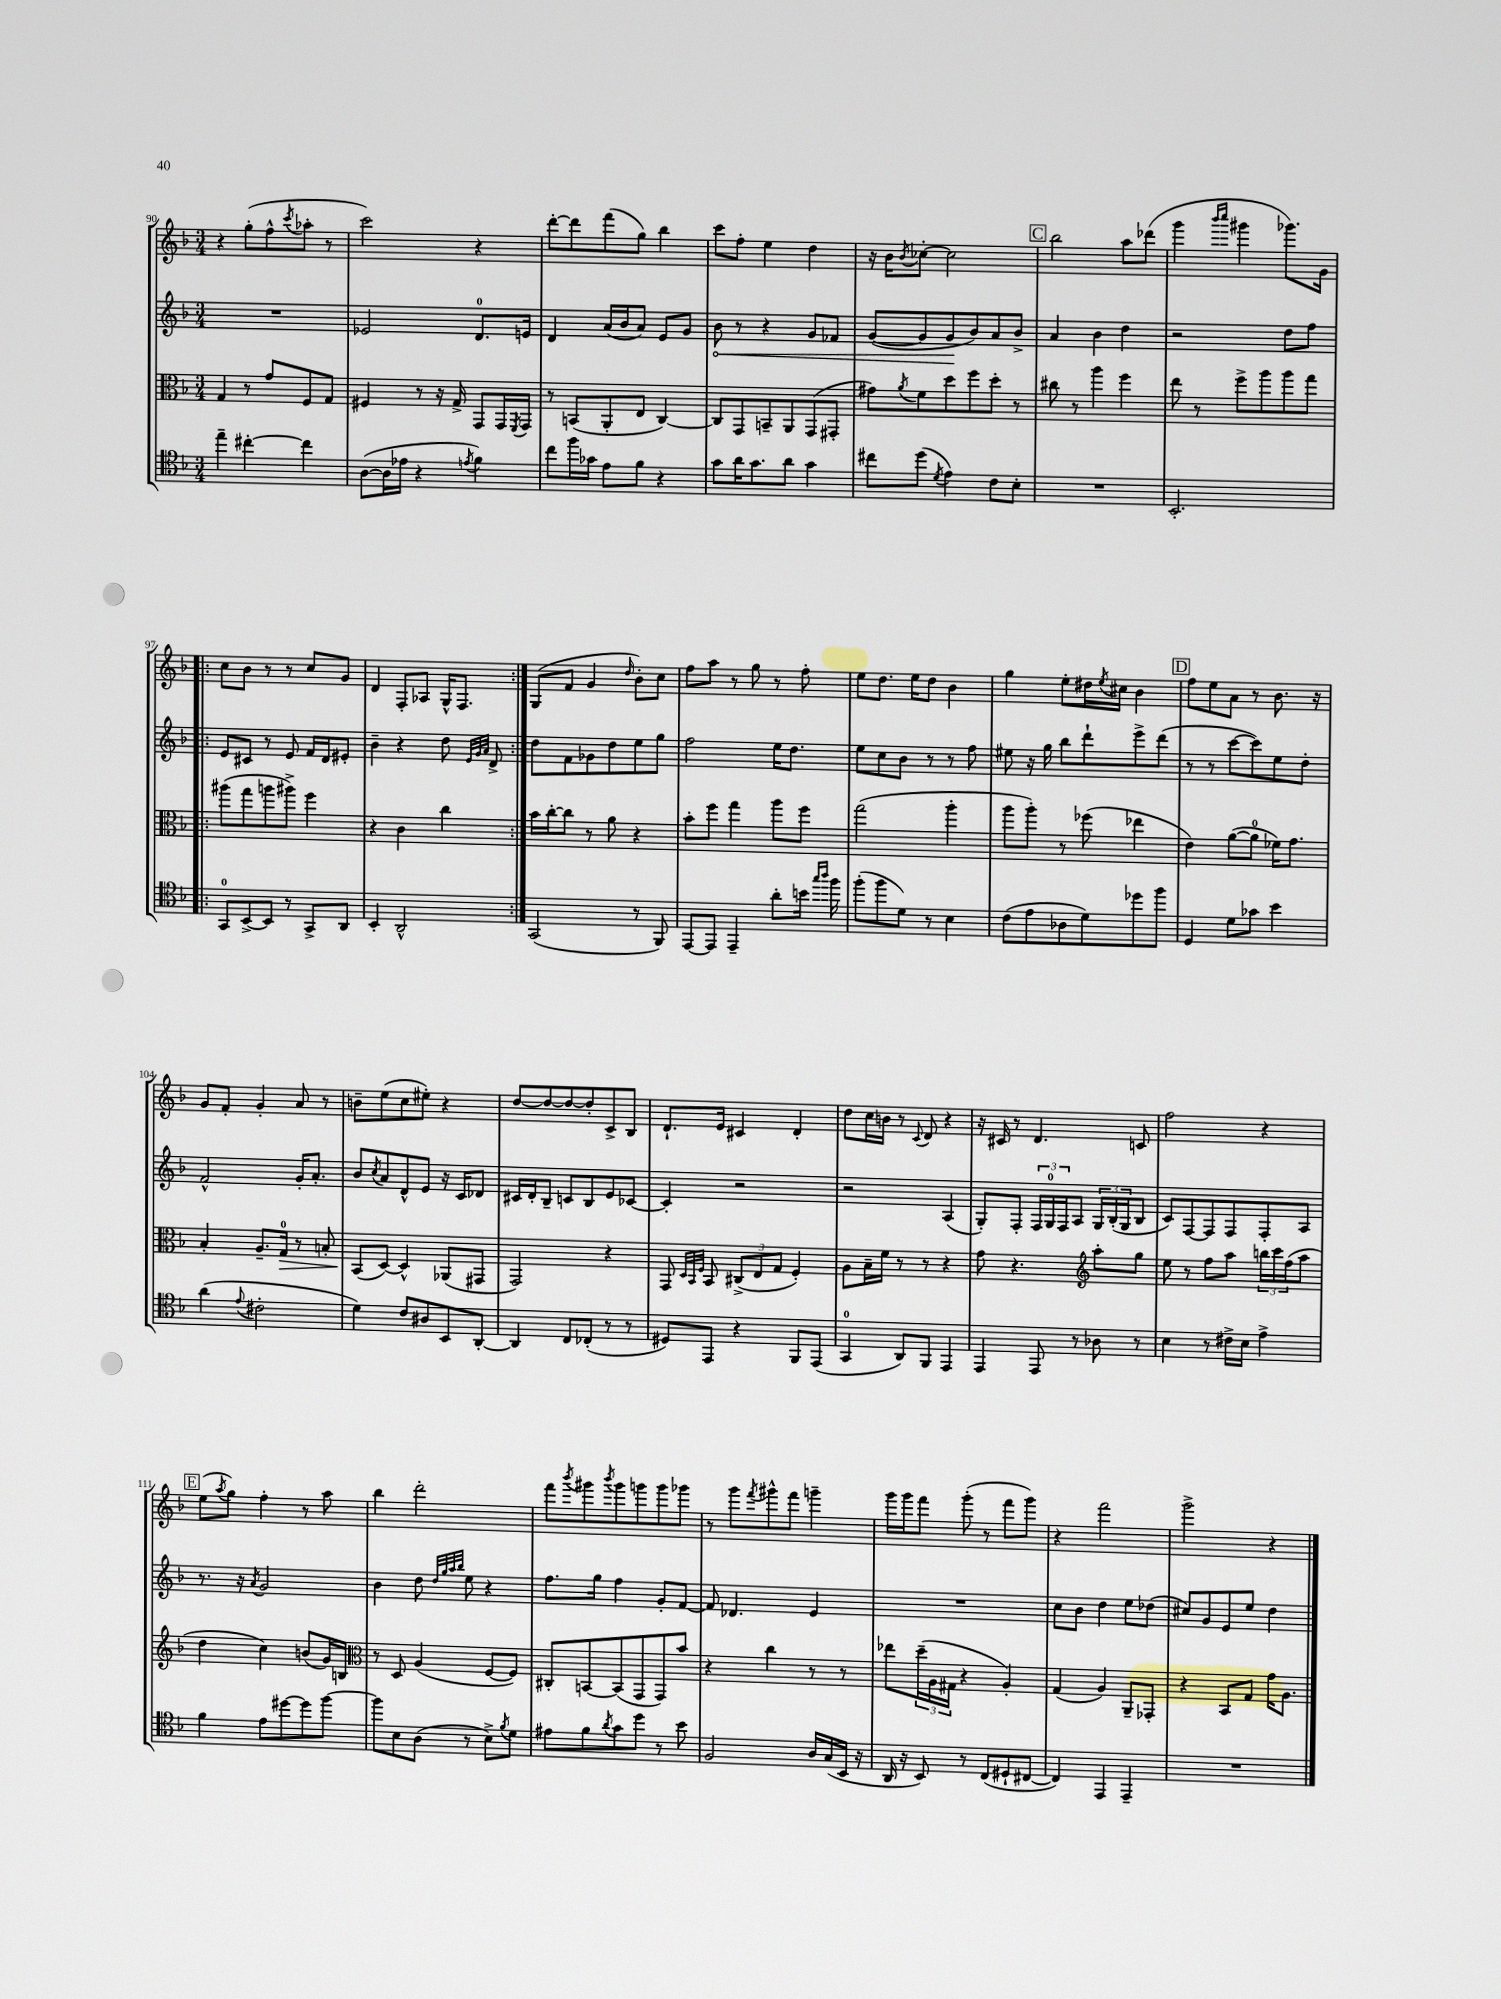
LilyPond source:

<<
\new StaffGroup <<
\new Staff = "s0" {
    \clef treble \key f \major \numericTimeSignature \time 3/4
    r4 g''8-.( f''8-^ \acciaccatura { c'''8 } aes''8-. r8 |
    c'''2) r4 |
    d'''8~-. d'''8 f'''8( g''8) bes''4 |
    c'''8 f''8-. e''4 d''4 |
    r16 bes'16 \acciaccatura { bes'8 } ces''8~-. ces''2 |
    \mark \markup { \box "C" } bes''2 a''8 des'''8( |
    g'''4 \grace { bes'''16 c''''16 } gis'''4 ges'''8.) g'16 |
    \repeat volta 2 { c''8 bes'8 r8 r8 c''8 g'8 |
    d'4 f8-. aes8 g16-^ f8. | }
    g8( f'8 g'4 \grace { d''16 } bes'8-.) c''8 |
    f''8 a''8 r8 g''8 r8 f''8-. |
    e''8 d''8. e''16 d''8 bes'4 |
    g''4 e''8-. dis''16 \acciaccatura { e''8 } cis''16 bes'4 |
    \mark \markup { \box "D" } f''8 e''8 a'8 r8 bes'8. r16 |
    g'8 f'8-. g'4-. a'8 r8 |
    b'8-- e''8( c''8 eis''8-.) r4 |
    d''8~ d''8~ d''8~ d''8-. c'8-> bes8 |
    d'8.-! e'16 cis'4 d'4-. |
    d''8 c''16 b'16 r8 \appoggiatura { c'8 } d'8 r4 |
    r16 cis'16 r8 d'4. c'8 |
    f''2 r4 |
    \mark \markup { \box "E" } e''8( \acciaccatura { a''8 } g''8) f''4-. r8 a''8 |
    bes''4 d'''2-. |
    f'''8 \acciaccatura { bes'''8 } gis'''8 \acciaccatura { bes'''8 } gis'''8 g'''8 g'''8 ges'''8 |
    r8 g'''8 \acciaccatura { f'''8 } gis'''8-^ f'''8 g'''4-- |
    g'''16 g'''16 f'''8 g'''8-.( r8 f'''8 g'''8) |
    r4 f'''2 |
    g'''2-> r4 \bar "|." |
}
\new Staff = "s1" {
    \clef treble \key f \major \numericTimeSignature \time 3/4
    R2. |
    ees'2 d'8.-0 e'16 |
    d'4 a'16( bes'16 a'8) e'8 g'8 |
    \once \override Hairpin.circled-tip = ##t bes'8\< r8 r4 g'8 fes'8 |
    g'8~( g'8 g'8\! bes'8) a'8 bes'8-> |
    \mark \markup { \box "C" } a'4 bes'4 d''4 |
    r2 d''8 f''8 |
    \repeat volta 2 { e'8 cis'8 r8 e'8 f'16 d'16 eis'8-. |
    bes'4-- r4 d''8 \grace { e'32 g'32 a'32 } d'8-> | }
    d''8 f'8 ges'8 d''8 e''8 g''8 |
    f''2 e''16 d''8. |
    e''8 c''8 bes'8 r8 r8 f''8 |
    eis''8 r16 g''16 bes''8 d'''8-! e'''8-> d'''8( |
    \mark \markup { \box "D" } r8 r8 c'''8~ c'''8) e''8 d''8-. |
    f'2-^ g'16-. a'8.-. |
    bes'8 \acciaccatura { c''8 } a'8 d'8-^ e'8 r16 c'16 des'8 |
    cis'16 d'16-. bes8-- c'8 bes8 e'8 ces'8~ |
    ces'4-. r2 |
    r2 a4( |
    g8-.) f8-. \tuplet 3/2 { f16 g16-0 f16 } a8 \tuplet 3/2 { g16 bes16-.( g16 } bes8 |
    c'8) f8~ f8 f8 f8-. a8 |
    \mark \markup { \box "E" } r8. r16 \acciaccatura { a'8 } g'2 |
    bes'4 d''8 \grace { d''32 g''32 a''32 bes''32 } e''8 r4 |
    f''8. g''16 f''4 g'8-. f'8~ |
    f'8 des'4. e'4 |
    R2. |
    c''8 bes'8 d''4 e''8 des''8( |
    cis''8) g'8 e'8 e''8 d''4 \bar "|." |
}
\new Staff = "s2" {
    \clef alto \key f \major \numericTimeSignature \time 3/4
    g4 r8 g'8 f8 g8 |
    fis4 r8 r16 g16-> g,8 g,16 \acciaccatura { f,8 } g,16 |
    r8 b,8( a,8-. e8 c4~) |
    c8 g,8 b,8-- a,8 g,8( gis,8-. |
    gis'8) \acciaccatura { a'8 } f'8 d''8 f''8 d''8-. r8 |
    \mark \markup { \box "C" } cis''8 r8 a''4 f''4 |
    e''8 r8 f''8-> a''8 a''8 g''8 |
    \repeat volta 2 { ais''8( g''8 a''8 ais''8->) f''4 |
    r4 c'4 c''4 | }
    bes'16 c''16~-. c''8 r8 a'8 r4 |
    bes'8-. f''8 g''4 a''8 f''8 |
    g''2( a''4-. |
    a''8 a''8-.) r8 fes''8( ees''4 |
    \mark \markup { \box "D" } e'4) a'8~( a'8-0 fes'16) g'8. |
    bes4-. a8.-- g16-0\> r8 b8-. |
    bes,8\!( d8~) d4-^ aes,8( gis,8 |
    g,2) r4 |
    g,8 \grace { d32 bes,32 f32 } bes,8 \tuplet 3/2 { cis8->( e8 g8 } f4-.) |
    a8 bes16-- f'16 r8 r8 r4 |
    g'8 r4. \clef treble a''8-. g''8 |
    e''8 r8 f''8 a''8 \tuplet 3/2 { b''16 c'''16 f''16( } a''8 |
    \mark \markup { \box "E" } d''4 c''4) b'8( g'16) b16 |
    \clef alto r8 d8 a4( f8~ f8) |
    cis8-. b,8~ b,8( g,8 g,8) bes'8 |
    r4 c''4 r8 r8 |
    ees''8 \tuplet 3/2 { d''16--( a16 gis16 } r4 a4-.) |
    g4( a4) a,8-- ges,8-. |
    r4 bes,8 g8 g'16 a8. \bar "|." |
}
\new Staff = "s3" {
    \clef tenor \key f \major \numericTimeSignature \time 3/4
    e''4-- cis''4~-. cis''4 |
    a8~( a16 ees'16 r4 \acciaccatura { e'8 } f'4) |
    c''8 f''16 ges'16 e'8 f'8 r4 |
    g'8 a'16 g'8. a'8 g'4 |
    cis''8 d''8( \acciaccatura { d'8 } e'4) c'8 bes8-. |
    \mark \markup { \box "C" } R2. |
    bes,2.-. |
    \repeat volta 2 { g,8-0 bes,8~-> bes,8 r8 g,8-> a,8 |
    bes,4-. a,2-^ | }
    g,2( r8 f,8) |
    e,8~ e,8 e,4-- a'8-. b'16 \grace { g''16 a''16 } f''16 |
    f''8-.( f''8 d'8) r8 bes4 |
    c'8( e'8 aes8 d'8) des''8 f''8 |
    \mark \markup { \box "D" } d4 d'8 ges'8 bes'4 |
    a'4( \appoggiatura { e'8 } cis'2-. |
    d'4) c'8 ais8 bes,8 a,8~-. |
    a,4 c8 ces8-.( r8 r8 |
    dis8) e,8 r4 f,8 e,8( |
    g,4-0 a,8) f,8 e,4 |
    e,4 e,8 r8 aes8 r8 |
    bes4 r8 cis'16-> bes16 e'4-> |
    \mark \markup { \box "E" } f'4 e'8 dis''8~ dis''8 f''8~ |
    f''8 bes8 a8( r8 bes8->) \acciaccatura { f'8 } d'8 |
    eis'8 f'8 \acciaccatura { a'8 } g'8 d''8 r8 bes'8 |
    f2 a16 g16( bes,16 r16 |
    a,16 r16 bes,8) r8 c8( dis8-! cis8~ |
    cis4) e,4 e,4-- |
    R2. \bar "|." |
}
>>
>>
\layout { \context { \Score currentBarNumber = #90 } }
